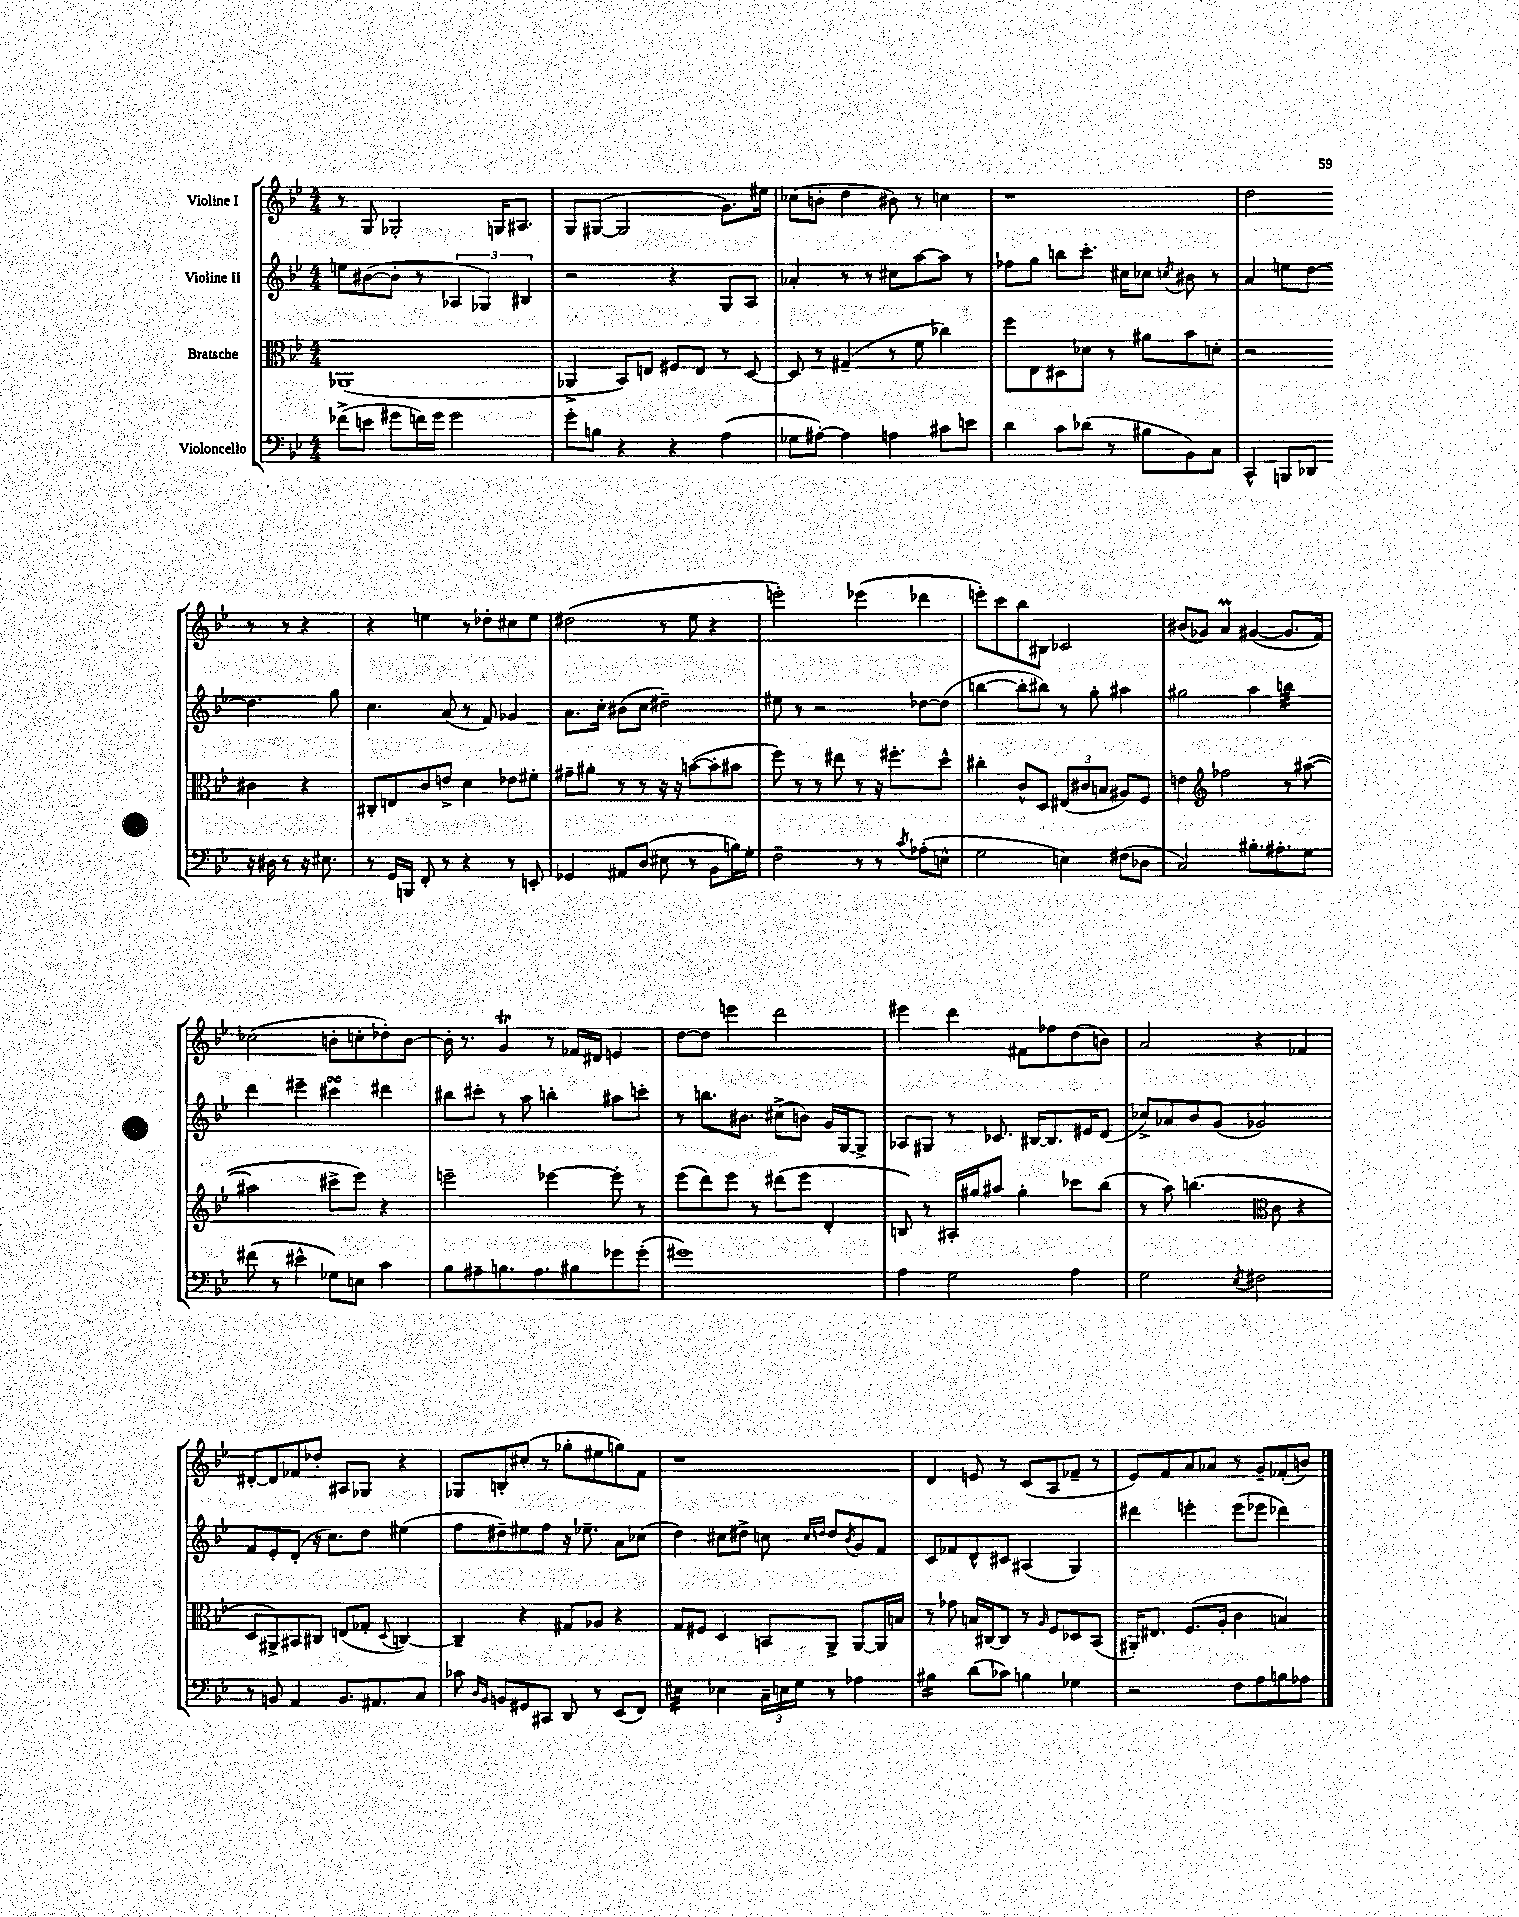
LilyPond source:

<<
\new StaffGroup <<
\new Staff = "s0" \with { instrumentName = "Violine I" } {
    \clef treble \key bes \major \numericTimeSignature \time 4/4
    r8 g8 ges2-. g16 ais8. |
    g8 gis8~( gis2 g'8.) eis''16 |
    ces''8( b'8-. d''4 bis'8) r8 c''4 |
    r1 |
    d''2 r8 r8 r4 |
    r4 e''4 r8 des''8-. cis''8 e''8 |
    dis''2( r8 ees''8 r4 |
    e'''2-.) ees'''4( des'''4 |
    e'''8-.) c'''8 bes''8 bis8 ces'2 |
    bis'8( ges'8) a'4\prall gis'4~( gis'8. f'16) |
    ces''2( b'8-. c''8-. des''8-.) b'8~ |
    b'16-. r8. g'4\trill r8 fes'16 dis'16 e'4 |
    d''8~ d''8 e'''4 d'''2 |
    eis'''4 d'''4 fis'8 fes''8 d''8( b'8) |
    a'2 r4 fes'4 |
    dis'8~-. dis'8 fes'8 des''8-. ais8 ges8 r4 |
    ges8 b8-. cis''8-.( r8 ges''8-. eis''8 g''8) f'8 |
    r1 |
    d'4 e'8 r8 c'8( a8 fes'8-- r8 |
    ees'8) f'8 a'8 aes'8 r8 g'8-- fes'8-.( b'8) \bar "|." |
}
\new Staff = "s1" \with { instrumentName = "Violine II" } {
    \clef treble \key bes \major \numericTimeSignature \time 4/4
    e''8 bis'8~( bis'8-. r8 \tuplet 3/2 { aes4 ges4) bis4 } |
    r2 r4 g8 a8 |
    aes'4-. r8 r8 cis''8 a''8~ a''8 r8 |
    fes''8 g''8 b''8 c'''8.-. cis''16 ces''8 \acciaccatura { c''8 } bis'8 r8 |
    a'4 e''8 d''8~ d''4. g''8 |
    c''4. a'8( r8 f'8) ges'4 |
    a'8. c''16-. bis'8( c''8 dis''2--) |
    eis''8 r8 r2 des''8~ des''8( |
    b''4~ b''8-. bis''8) r8 g''8-. ais''4 |
    gis''2 a''4 b''4:32 |
    d'''4 eis'''4-- cis'''4\turn dis'''4 |
    bis''8 cis'''8-. r8 a''8 b''4-. ais''8 c'''8-. |
    r8 b''8. bis'8. cis''8->( b'8) g'16 g16~ g8-> |
    aes8 gis8 r8 ces'8. bis16~ bis8. eis'16 d'8( |
    ces''8->) aes'8 bes'8 g'8( ges'2) |
    f'8 ees'8-. d'8-.( r16 c''8.) d''8 eis''4( |
    f''8 dis''8--) eis''8 f''8 r16 ees''8.-- a'8 ces''8( |
    d''4) cis''8 dis''8-> c''8 \grace { c''16 d''16 } d''8 \acciaccatura { bes'8 } g'8 f'8 |
    c'8 fes'8 d'8-^ cis'8 ais4( g4) |
    dis'''4 e'''4-. e'''8( ees'''8 des'''4) \bar "|." |
}
\new Staff = "s2" \with { instrumentName = "Bratsche" } {
    \clef alto \key bes \major \numericTimeSignature \time 4/4
    aes,1( |
    aes,4-> bes,8) e8 fis8 e8 r8 d8~ |
    d8 r8 gis4--( r8 f'8 ces''4) |
    f''8 ees8 dis8 des'8 r8 ais'8 bes'8 d'8-. |
    r2 cis'4 r4 |
    cis8-. e8 c'8 e'8-> d'4 ees'8 fis'8-. |
    gis'8-- ais'8-. r8 r8 r16 r16 b'8~( b'8-. bis'8 |
    f''8) r8 r8 eis''8 r8 r16 fis''8.-. d''8-^ |
    cis''4-. c'8-^ d8 \tuplet 3/2 { eis8( cis'8 b8 } ais8) f8 |
    e'4 \clef treble fes''2 r8 ais''8~( |
    ais''2 cis'''8-> ees'''8) r4 |
    e'''2-- ees'''4~ ees'''8-. r8 |
    ees'''8( d'''8) ees'''8 r8 dis'''8( ees'''8 d'4-. |
    b8) r8 ais16-. gis''16 ais''8 gis''4-. ces'''8 bes''8( |
    r8 a''8) b''4.( \clef alto c'8 r4 |
    d8 ais,8->) bis,8 cis8 e8( ges8-. \appoggiatura { d8 } c4~) |
    c4-- r4 gis8 aes8 r4 |
    g8 fis8 d4 b,8 a,8-> a,8~ a,16 b16 |
    r8 ges'8 b16 cis16~ cis8 r8 \grace { a16 } f8 des8 bes,8( |
    ais,16-.) eis8. f8.( a16-. c'4 b4) \bar "|." |
}
\new Staff = "s3" \with { instrumentName = "Violoncello" } {
    \clef bass \key bes \major \numericTimeSignature \time 4/4
    fes'8->( e'8 gis'8 f'16) gis'16 gis'2 |
    g'8-. b8 r4 r4 a4( |
    ges8 ais8~-.) ais4 a4 cis'8 e'8 |
    d'4 c'8 des'8( r8 bis8 bes,8) c8 |
    c,4-^ b,,8 des,8 r16 dis16 r8 r16 eis8. |
    r8 g,16 b,,16 f,8-. r8 r4 r8 e,8-. |
    ges,4 ais,8 d8( eis8 r8 bes,8 b16) g16-. |
    f2-- r8 r8 \acciaccatura { c'8 } aes8-.( e8-^ |
    g2 e4) fis8( des8 |
    c2) bis8.-. ais8.-. g8 |
    fis'8( r8 eis'4-^ ges8) e8 c'4 |
    bes8 ais8-- b8. ais8. bis8 ges'8 ges'8-.( |
    gis'1) |
    a4 g2 a4 |
    g2 \acciaccatura { ees8 } fis2 |
    r8 b,8 a,4 b,8. ais,8. c8 |
    ces'8 \grace { d16 bes,16 } b,8 gis,8 cis,8 d,8 r8 ees,8( f,8) |
    eis4:32 ees4 \tuplet 3/2 { c16-- e16 g16 } r8 aes4 |
    bis4:16 d'8( ces'8) b4 ges4 |
    r2 f8 a8 b8 aes8 \bar "|." |
}
>>
>>
\layout { \context { \Score \remove "Bar_number_engraver" } }
